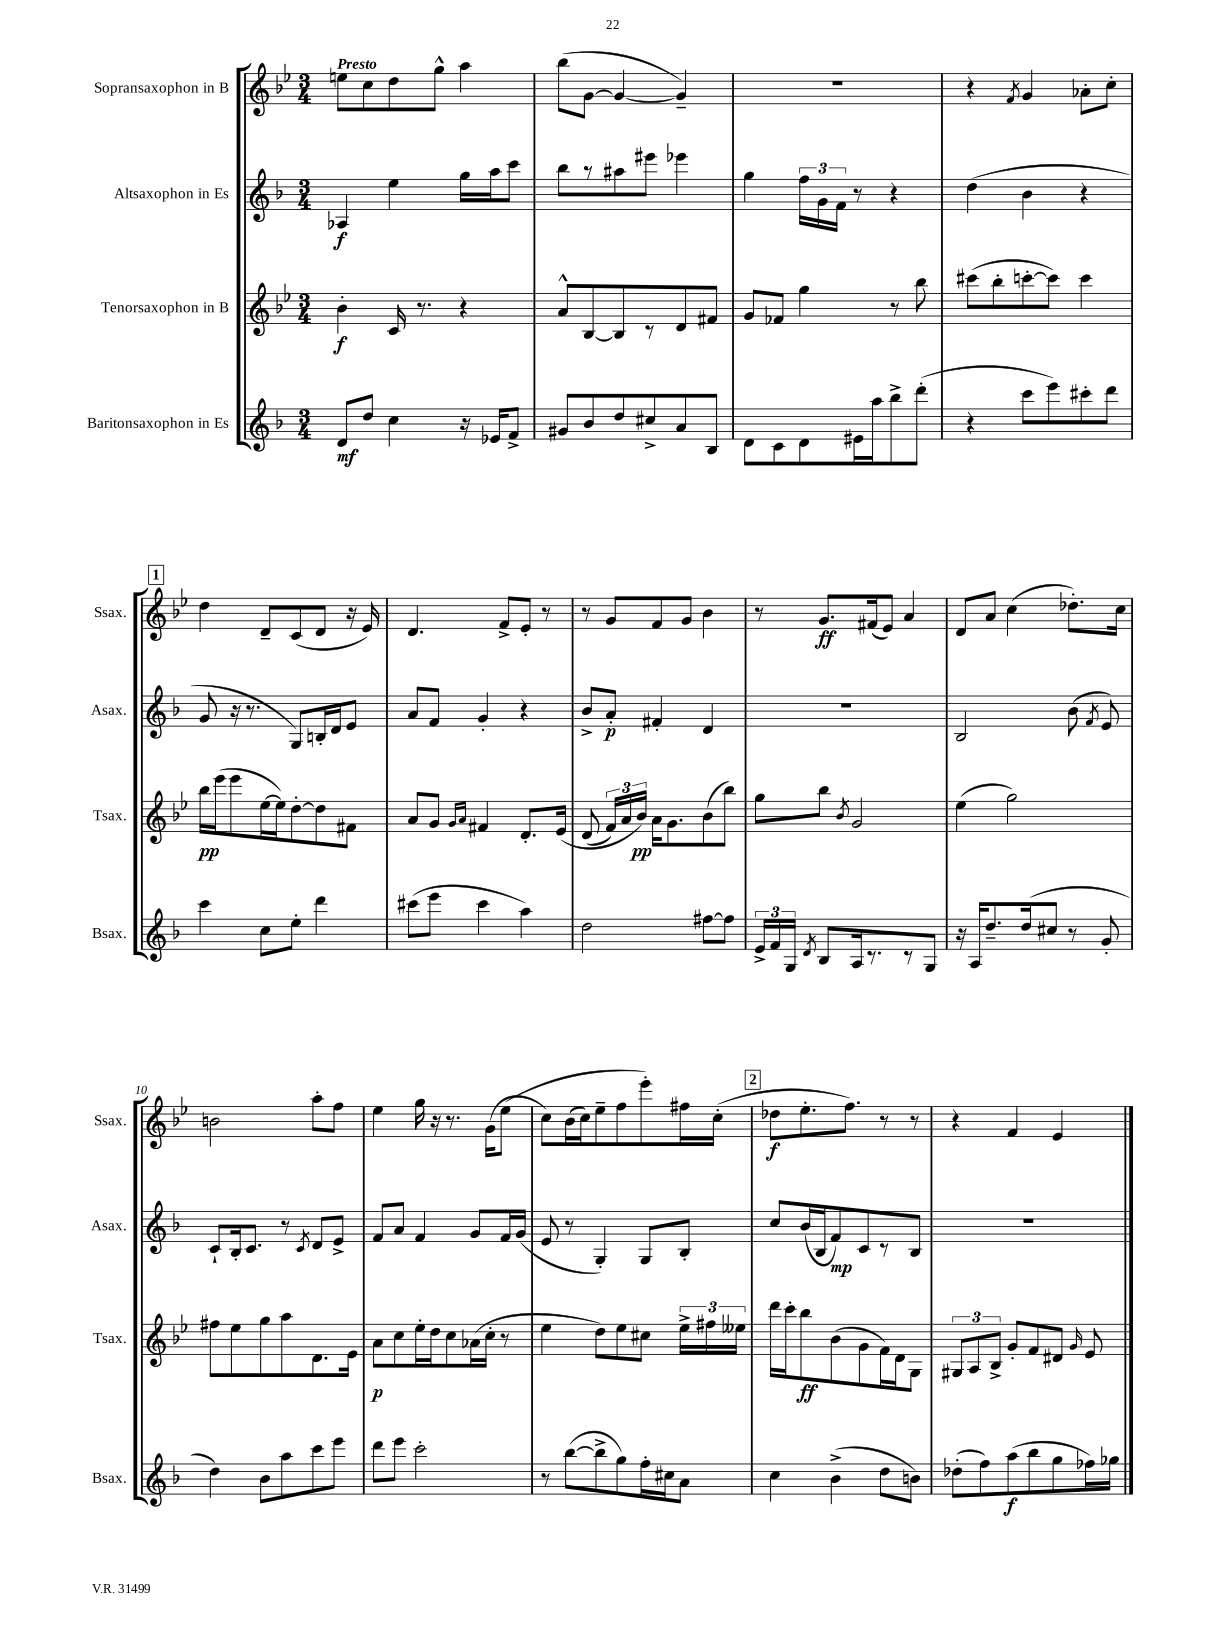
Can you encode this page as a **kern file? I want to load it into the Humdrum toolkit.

**kern	**kern	**kern	**kern
*staff4	*staff3	*staff2	*staff1
*clefG2	*clefG2	*clefG2	*clefG2
*k[b-]	*k[b-e-]	*k[b-]	*k[b-e-]
*M3/4	*M3/4	*M3/4	*M3/4
8d/L	4b-'\	4A-/	8ee\L
8dd/J	.	.	8cc\
4cc\	16c/	4ee\	8dd\
.	8.r	.	.
.	.	.	8gg^^\J
16r	4r	16gg\LL	4aa\
16e-/LK	.	16aa\J	.
8f^/J	.	8ccc\J	.
=	=	=	=
8g#/L	8a^^/L	8bb-\L	(8bb-\L
8b-/	[8B-/	8r	[8g\J
8dd/	8B-/]	8aa#\	4g/_
8cc#^/	8r	8eee#\J	.
8a/	8d/	4eee-\	4g~/])
8B-/J	8f#/J	.	.
=	=	=	=
8d\L	8g/L	4gg\	2.r
8c\	8f-/J	.	.
8d\	4gg\	24ff\LL	.
.	.	24g\	.
.	.	24f\JJ	.
16e#\L	.	8r	.
16aa\J	.	.	.
8bb-^\	8r	4r	.
(8ddd'\J	8bb-\	.	.
=	=	=	=
4r	(8ccc#\L	(4dd\	4r
.	8bb-'\	.	.
.	.	.	8qf/
8ccc\L	[8ccc'\	4b-\	4g/
8eee\)	8ccc\]J)	.	.
8ccc#'\	4ccc\	4r	8a-'\L
8ddd\J	.	.	8cc'\J
=	=	=	=
4ccc\	16bb-\LL	8g/	4dd\
.	(16eee-\J	.	.
.	8eee-\	16r	.
.	.	8.r	.
8cc\L	[16ee-\L	.	8d~/L
.	16ee-\]J)	.	.
8ee'\J	[8dd'\	8G/L)	(8c/
4ddd\	8dd\]	16B'/L	8d/J
.	.	16d/J	.
.	8f#\J	8e/J	16r
.	.	.	16e-/)
=	=	=	=
(8ccc#\L	8a/L	8a/L	4.d/
8eee\J	8g/J	8f/J	.
.	16qqg/LL	.	.
.	16qqa/JJ	.	.
4ccc#\	4f#/	4g'/	.
.	.	.	8f^/L
4aa\)	8.d'/L	4r	8e-'/J
.	.	.	8r
.	&(16e-/Jk	.	.
=	=	=	=
2dd\	(8d/	8b-^/L	8r
.	24f/LL)	8a'/J	8g/L
.	24a/	.	.
.	24b-/JJ&)	.	.
.	16a\LK	4f#'/	8f/
.	8.g\	.	.
.	.	.	8g/J
[8ff#\L	(8b-\	4d/	4b-\
8ff#\]J	8bb-\J)	.	.
=	=	=	=
24e^/LL	8gg\L	2.r	8r
24f/	.	.	.
24G/JJ	.	.	.
8qd/	.	.	.
8B-/L	8bb-\J	.	8.g/L
.	8qb-/	.	.
16A/k	2g/	.	.
8.r	.	.	(16f#/k
.	.	.	8e-/J)
8r	.	.	4a/
8G/J	.	.	.
=	=	=	=
16r	(4ee-\	2B-/	8d/L
16A/LK	.	.	.
8.dd~/	.	.	8a/J
.	2gg\)	.	(4cc\
(16dd/k	.	.	.
8cc#/J	.	.	.
8r	.	(8b-\	8.dd-'\L)
.	.	8qf/	.
8g'/	.	8e/)	.
.	.	.	16cc\Jk
=	=	=	=
4dd\)	8ff#\L	8c`/L	2b\
.	8ee-\	16B-'/k	.
.	.	8.c/J	.
8b-\L	8gg\	.	.
8aa\	8aa\	8r	.
.	.	8qc/	.
8ccc\	8.d\	8d/L	8aa'\L
8eee\J	.	8e^/J	8ff\J
.	16e-\Jk	.	.
=	=	=	=
8ddd\L	8a\L	8f/L	4ee-\
8eee\J	8cc\	8a/J	.
2ccc'\	16ee-'\L	4f/	16gg\
.	16dd\J	.	16r
.	8cc\	.	8.r
.	(16a-\L	8g/L	.
.	16cc'\JJ	.	(16g\LK
.	8r	16f/L	&(8ee-\J
.	.	(16g/JJ	.
=	=	=	=
8r	4ee-\	8e/	8cc\L)
([8bb-\L	.	8r	(16b-\L
.	.	.	16cc\J)
8bb-^\]	8dd\L)	4G'/)	8ee-~\
8gg\)	8ee-\	.	8ff\
16ff'\L	8cc#\J	8G/L	8eee-'\&)
16cc#\J	.	.	.
8a\J	24ee-^\LL	8B-'/J	16ff#\L
.	24ff#\	.	.
.	.	.	(16cc'\JJ
.	24ee--\JJ	.	.
=	=	=	=
4cc\	16ddd\LL	8cc/L	8dd-\L
.	16ccc'\J	.	.
.	8bb-\	(16b-/L	8.ee-'\
.	.	16B-/J	.
(4b-^\	(8b-\	8f/)	.
.	.	.	8.ff\J)
.	8g\	8c/	.
8dd\L	16f\L)	8r	8r
.	16d\J	.	.
8b\J)	8G\J	8B-/J	8r
=	=	=	=
(8dd-'\L	12G#/L	2.r	4r
.	12A/	.	.
8ff\)	.	.	.
.	12B-^/J	.	.
(8aa\	8g'/L	.	4f/
8bb-\	8f/	.	.
8gg\	8d#/J	.	4e-/
.	16qqg/	.	.
16ff-\L)	8e-/	.	.
16gg-\JJ	.	.	.
==	==	==	==
*-	*-	*-	*-
